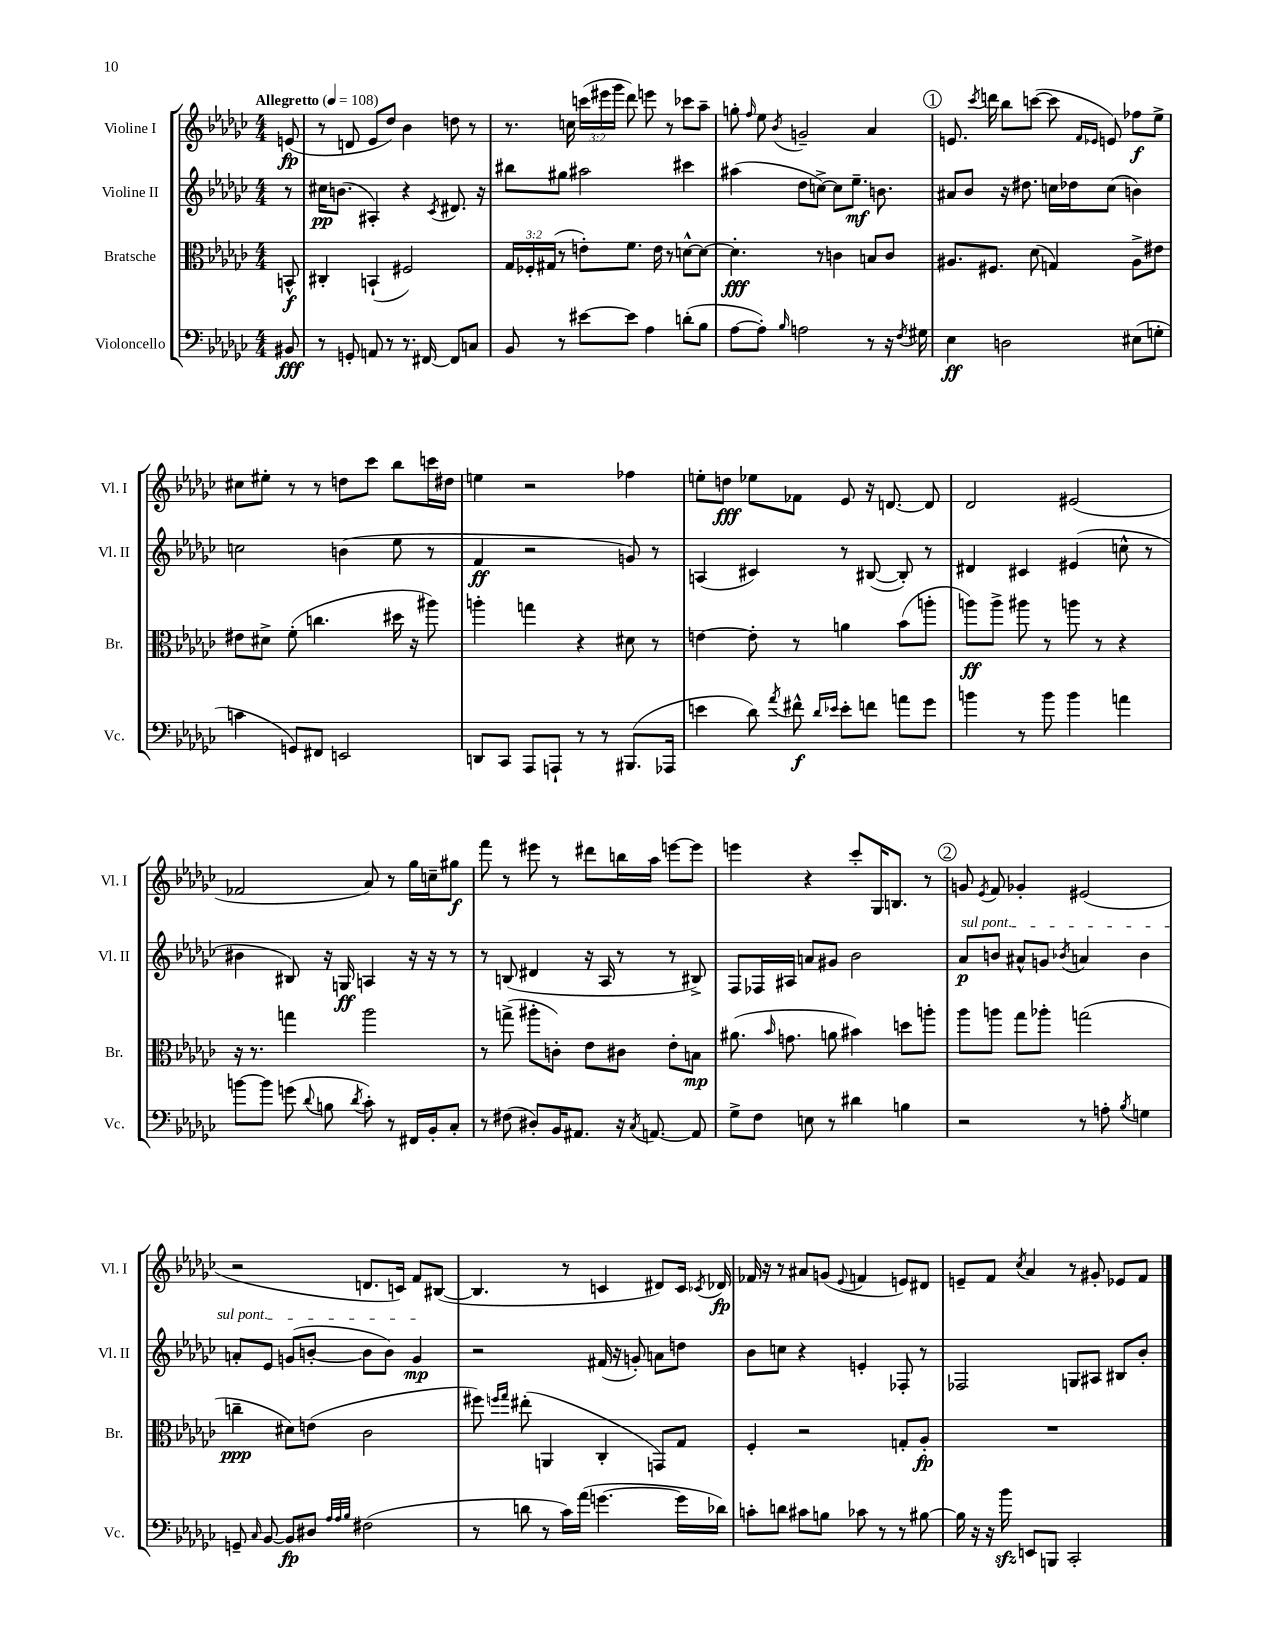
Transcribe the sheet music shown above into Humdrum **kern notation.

**kern	**kern	**kern	**kern
*staff4	*staff3	*staff2	*staff1
*clefF4	*clefC3	*clefG2	*clefG2
*k[b-e-a-d-g-c-]	*k[b-e-a-d-g-c-]	*k[b-e-a-d-g-c-]	*k[b-e-a-d-g-c-]
*M4/4	*M4/4	*M4/4	*M4/4
*MM108	*MM108	*MM108	*MM108
8BB#	8BB^^	8r	(8e
=	=	=	=
8r	4C#'	16cc#	8r
.	.	(8.b	.
8GG'	.	.	8d
8AA	(4BB`	4A#')	8e-
8r	.	.	8dd-)
8.r	2F#)	4r	4b-
[16FF#	.	.	.
.	.	8qc-	.
8FF#]	.	8.d#	8dd
8C	.	.	8r
.	.	16r	.
=	=	=	=
8BB-	24G-	8bb#	8.r
.	24F-'	.	.
.	(24G#	.	.
8r	8r	8gg#	.
.	.	.	16cc
[8e#	8e')	2aa#	(24ccc
.	.	.	24eee#
.	.	.	24ggg-
8e#]	8.f	.	8ddd-)
4A-	.	.	8eee
.	16e	.	.
.	8r	.	8r
(8d'	[8d^^	4ccc#	8ccc-
8B-	8d_	.	8aa-~
=	=	=	=
[8A-	4.d']	(4aa#	8gg'
.	.	.	16qqff
8A-'])	.	.	8ee-
16qqB-	.	.	8qb-
2A	.	8dd-	2g~
.	8r	[8cc^)	.
.	4c	8cc]	.
.	.	8.ee-~	.
8r	8B	.	4a-
.	.	8.b	.
16r	8c	.	.
8qF	.	.	.
16G#	.	.	.
=	=	=	=
4E-	8.A#	8a#	8.e
.	.	8b-	.
.	.	.	8qccc-
.	8.F#	.	16ddd
2D	.	16r	8bb-
.	.	8.dd#	.
.	(8d-	.	([8ccc
.	4G)	16cc	8ccc]
.	.	16dd-	.
.	.	.	16qqf
.	.	.	16qqe-
.	.	(8cc	8e)
(8E#	8A#^	4b)	8ff-
8G'	8e#	.	8ee-^
=	=	=	=
4c	8e#	2cc	8cc#
.	8d#^	.	8ee#'
8GG)	(8f'	.	8r
8FF#	4.cc	.	8r
2EE	.	(4b	8dd
.	.	.	8ccc-
.	16dd#	8ee-	8bb-
.	16r	.	.
.	8aa#)	8r	16ccc
.	.	.	16dd#
=	=	=	=
8DD	4aa'	4f	4ee
8CC-	.	.	.
8AAA-	4gg	2r	2r
8AAA`	.	.	.
8r	4r	.	.
8r	.	.	.
(8.BBB#	8d#	8g)	4ff-
.	8r	8r	.
16AAA-	.	.	.
=	=	=	=
4e	[4e	(4A	8ee'
.	.	.	8dd
8d-)	8e']	4c#)	8ee-
8qa-	.	.	.
8f#^^	8r	.	8f-
16qqd-	.	.	.
16qqe-	.	.	.
8e-'	4a	8r	8e-
8f	.	([8B#	16r
.	.	.	[8.d
8a	(8b-	8B#'])	.
8g-	8aa'	8r	8d]
=	=	=	=
4b	8aa)	4d#	2d-
.	8aa^	.	.
8r	8aa#	4c#	.
8b	8r	.	.
4b	8aa	(4e#	(2e#
.	8r	.	.
4a	4r	8cc^^	.
.	.	8r	.
=	=	=	=
[8b	16r	4b#	2f-
.	8.r	.	.
8b]	.	.	.
(8g	4gg	8B#)	.
8qqd-	.	.	.
8B	.	16r	.
.	.	16G	.
8qd-	.	.	.
8c-')	2aa-	4A	8a-)
8r	.	.	8r
16FF#	.	16r	16gg-
16BB-'	.	16r	16cc~
8C-'	.	8r	8gg#
=	=	=	=
8r	8r	8r	8fff
(8F#	(8gg^	(8B	8r
8D#')	8aa#'	4d#	8eee#
16BB-	8c')	.	8r
8.AA#	.	.	.
.	8e-	16r	8ddd#
.	.	16A-	.
16r	8c#	8r	16bb
8qC-	.	.	.
[8.AA	.	.	16aa-
.	8e-'	8r	[8eee
8AA]	8B	8B#^)	8eee]
=	=	=	=
8G-^	(8.a#	8F	4eee
8F	.	16F-	.
.	16qqb-	.	.
.	8.g	16A#	.
8E	.	8a	4r
8r	8a	8g#	.
4d#	4b#)	2b-	8ccc-'
.	.	.	16G-
.	.	.	8.B
4B	8dd	.	.
.	8aa'	.	8r
=	=	=	=
2r	8aa-	8a-	8g
.	.	.	8qe-
.	8aa	8b	8f
.	8gg-	8a#^^	4g-'
.	8aa-'	8g	.
.	.	8qb-	.
8r	(2gg	4a	(2e#
8A'	.	.	.
8qB-	.	.	.
4G	.	4b-	.
=	=	=	=
8GG~	4cc~	8a'	2r
16qqC-	.	.	.
[8BB-	.	8e-	.
8BB-]	8d#)	(8g	.
8D#	(8e	[8b'	.
32qqA-	.	.	.
32qqA-	.	.	.
32qqB-	.	.	.
(2F#	2c-	8b]	8.d
.	.	8b)	.
.	.	.	16c)
.	.	4g	8f
.	.	.	([8B#
=	=	=	=
8r	8ff#)	2r	4.B#]
.	16qqff	.	.
.	16qqgg-	.	.
8d	(8ee#'	.	.
8r	4AA	.	.
16c-)	.	.	8r
(16a-	.	.	.
[4.g	4C-'	(16f#	4c
.	.	16r	.
.	.	8g')	.
.	8GG)	8a	8d#)
16g]	8G-	8dd	16c
.	.	.	8qc-
16d-)	.	.	16d-
=	=	=	=
8c'	4F'	8b-	16f-
.	.	.	16r
8d	.	8cc	8r
8c#	2r	4r	8a#
8B	.	.	(8g
.	.	.	8qqe-
8c-	.	4e'	4f
8r	.	.	.
8r	8G'	8F-'	8e)
[8B#	8A-'	8r	8d#
=	=	=	=
16B#]	1r	2F-	8e~
16r	.	.	.
16r	.	.	8f
16b-	.	.	.
.	.	.	8qcc-
8EE	.	.	4a-
8BBB	.	.	.
2CC-'	.	8G	8r
.	.	8A#	8g#'
.	.	8B#	8e-
.	.	8b-'	8f
==	==	==	==
*-	*-	*-	*-
